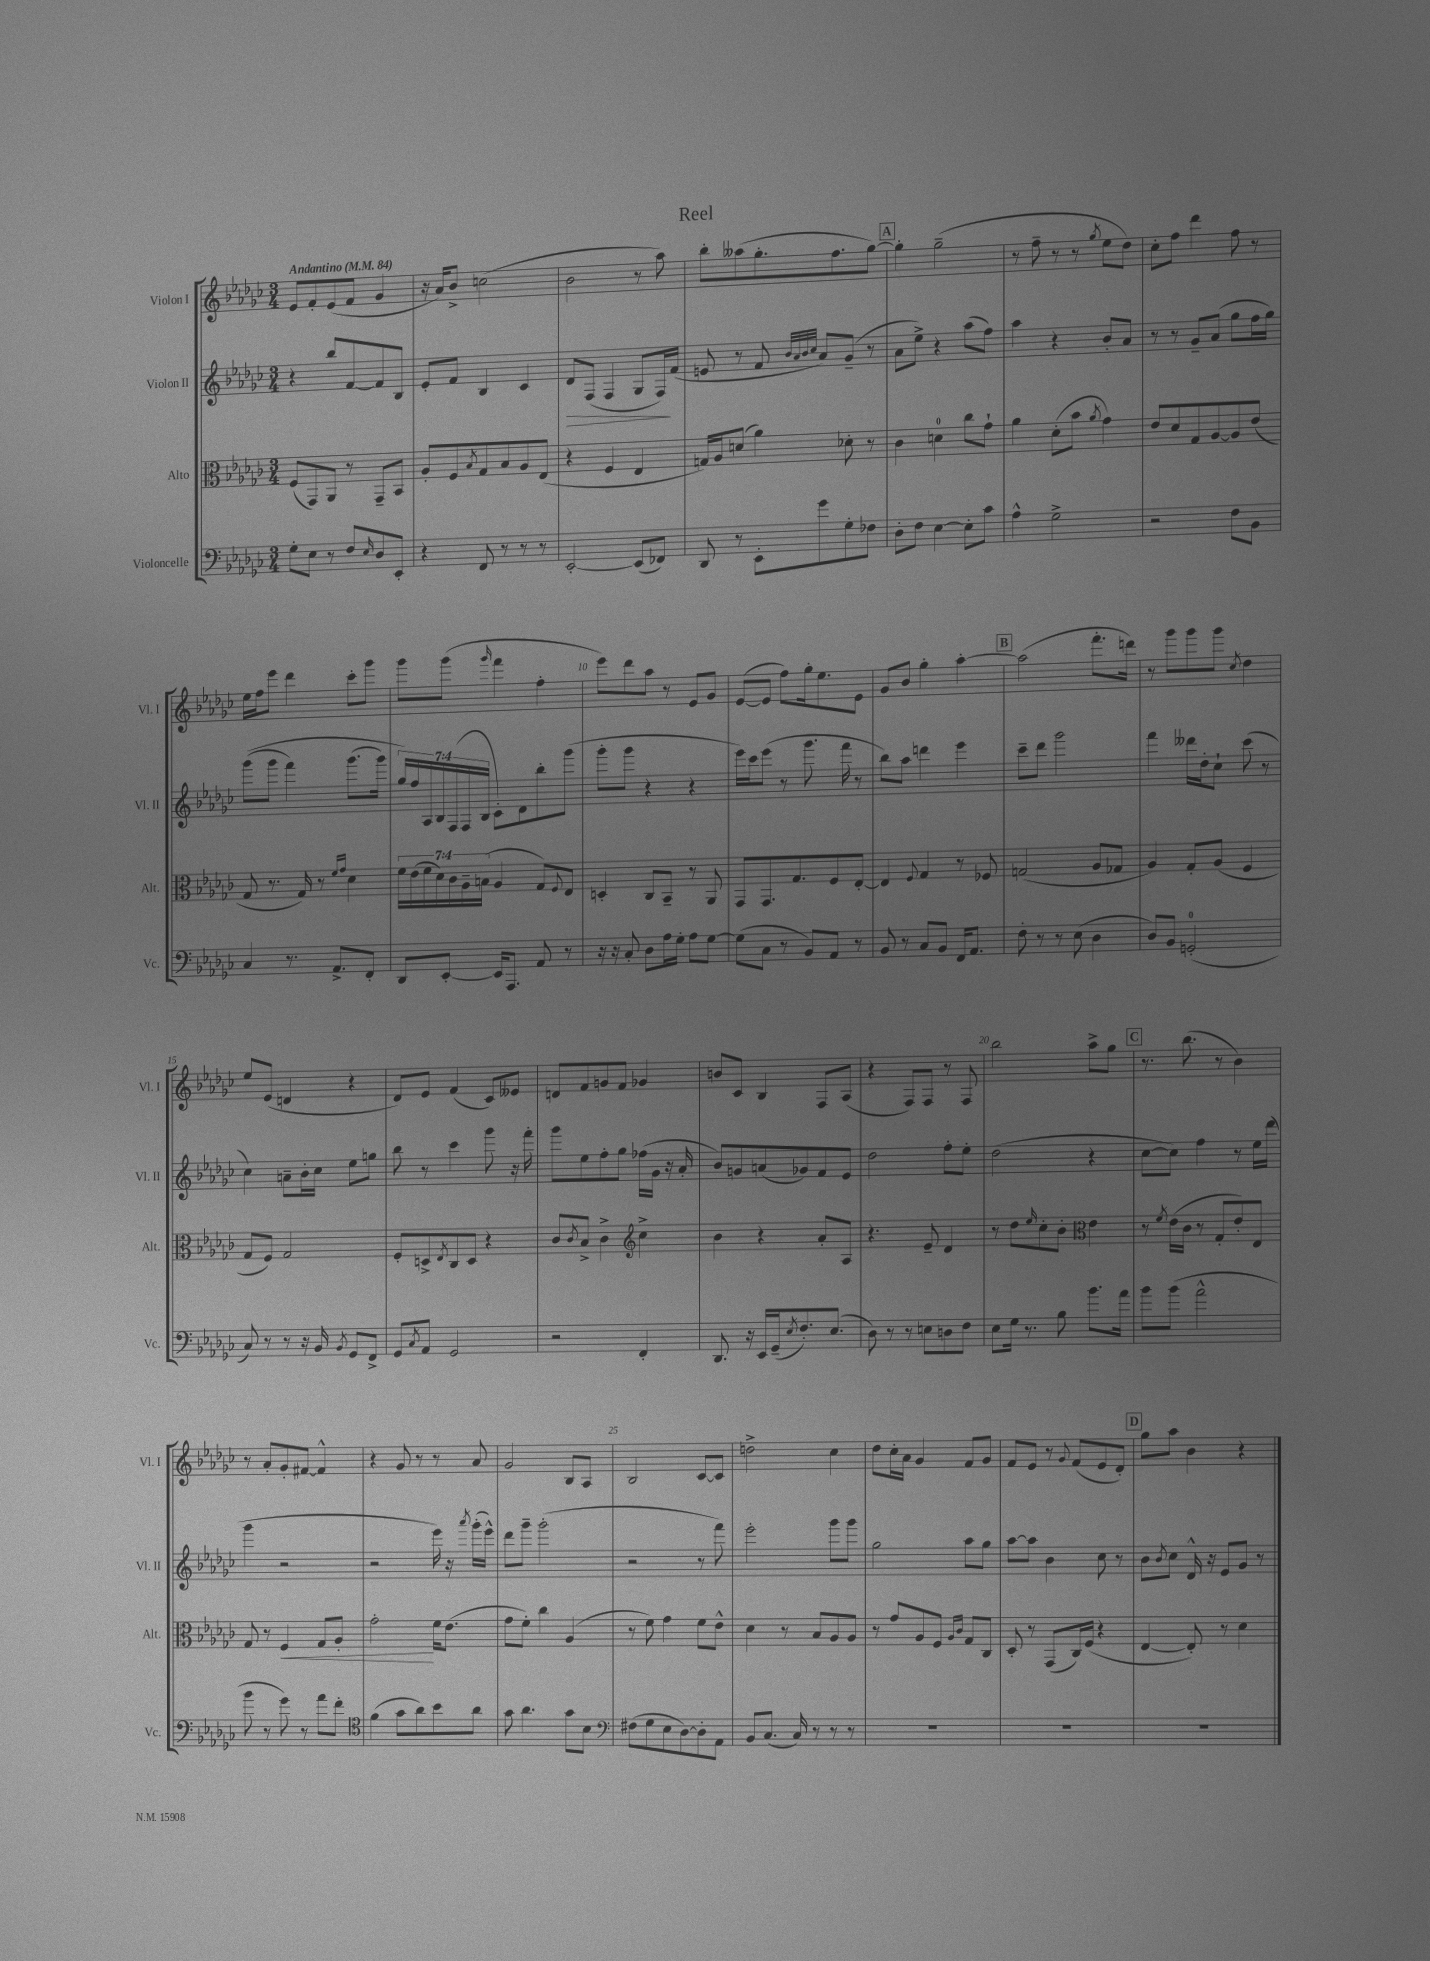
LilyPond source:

\header { title = "Reel" }
<<
\new StaffGroup <<
\new Staff = "s0" \with { instrumentName = "Violon I" shortInstrumentName = "Vl. I" } {
    \clef treble \key ges \major \numericTimeSignature \time 3/4 \tempo "Andantino" 4 = 84
    ees'8 f'8-. ees'8( f'8 ges'4 |
    r16 aes'16) bes'8-> c''2( |
    bes'2 r8 aes''8) |
    bes''8-. aeses''8( ges''8.-. f''8. ges''8~) |
    \mark \markup { \box "A" } ges''4-. ges''2--( |
    r8 f''8-- r8 r8 \acciaccatura { ges''8 } ees''8 des''8) |
    ces''8-. f''8 des'''4 f''8 r8 |
    ees''16 f''16 ees'''8 des'''4 ces'''8-. ges'''8 |
    ges'''8 ges'''8( \grace { ges'''16 } f'''4 f''4-. |
    ees'''8) des'''8 aes''8 r8 ees'8 ges'8 |
    ees'8~( ees'8 f''8) ges''16-. ees''8. ees'8 |
    ges'8 bes'8 ges''4-. aes''4~-. |
    \mark \markup { \box "B" } aes''2( f'''8.-. d'''16) |
    r8 ges'''8 ges'''8 ges'''8 \acciaccatura { ces''8 } des''4 |
    ees''8 ees'8( d'4 r4 |
    des'8) ees'8 f'4( ces'8) eeses'8 |
    d'8 f'8 g'8 f'8 ges'4 |
    b'8 ces'8 bes4 f8 aes8( |
    r4 f8) f8 r8 f8 |
    bes''2 aes''8-> ges''8 |
    \mark \markup { \box "C" } r8. bes''8.( r8 bes'4) |
    r8 aes'8-. ges'8-. fis'8~ fis'4-^ |
    r4 ges'8 r8 r8 aes'8 |
    ges'2 bes8 aes8 |
    bes2 ces'8~ ces'8 |
    d''2-> ces''4 |
    des''8 ces''16-. aes'16 ges'4 f'8 ges'8 |
    f'8 ees'8 r8 \appoggiatura { ges'8 } f'8( ees'8 des'8-.) |
    \mark \markup { \box "D" } ges''8 aes''8 bes'4 r4 \bar "|." |
}
\new Staff = "s1" \with { instrumentName = "Violon II" shortInstrumentName = "Vl. II" } {
    \clef treble \key ges \major \numericTimeSignature \time 3/4 \override Staff.TupletNumber.text = #tuplet-number::calc-fraction-text
    r4 bes''8 f'8~ f'8 bes8 |
    ees'8-. f'8 bes4 ces'4 |
    des'8\> f8( f4 ges8 f16\!) f'16( |
    e'8 r8 f'8 \grace { bes'32 aes'32 bes'32 ces''32 } aes'8) ges'8--( r8 |
    \mark \markup { \box "A" } aes'8 ees''8->) r4 aes''8( f''8) |
    aes''4 r4 bes'8-. aes'8 |
    r8 r8 ges'8-- aes'8( ges''8 f''16 ges''16) |
    ges'''8(\( ges'''8 f'''4) ges'''8.( ges'''16) |
    \tuplet 7/4 { ges''16\) f''16 aes16 bes16 f16( f16 bes16 } ces'8-.) des'8 bes''8-. ges'''8( |
    ges'''8-. ges'''8 r4 r4 |
    ees'''16) ces'''16 ees'''8( r8 ges'''8. f'''16 r8 |
    bes''8) aes''8 d'''4 ees'''4 |
    \mark \markup { \box "B" } ces'''8-- des'''8 ges'''2 |
    f'''4 deses'''16 des''16-. ces''8-! ces'''8( r8 |
    ces''4) a'8-- bes'16-. ces''16 ees''8 g''8 |
    bes''8 r8 ces'''4 ges'''8 r16 f'''16-. |
    ges'''8 ees''8 f''8-. ges''8 fes''16( ges'16 r16 aes'16-. |
    bes'8) g'8 a'8( ges'8) f'8 ees'8 |
    des''2 f''8-. ees''8-. |
    des''2( r4 |
    \mark \markup { \box "C" } ces''8~ ces''8) f''4 r8 ees''16 des'''16( |
    ges'''4 r2 |
    r2 ees'''16) r16 \acciaccatura { aes'''8 } ges'''16-.( ees'''16-^) |
    des'''8 ges'''8-- ges'''2-.( |
    r2 r8 f'''8) |
    ees'''2-. ges'''8 ges'''8 |
    ges''2 aes''8 ges''8 |
    aes''8~ aes''8 bes'4 ces''8 r8 |
    \mark \markup { \box "D" } bes'8 \acciaccatura { bes'8 } ces''8 des'16-^ r16 ees'8 ges'8 r8 \bar "|." |
}
\new Staff = "s2" \with { instrumentName = "Alto" shortInstrumentName = "Alt." } {
    \clef alto \key ges \major \numericTimeSignature \time 3/4 \override Staff.TupletNumber.text = #tuplet-number::calc-fraction-text
    f8( ges,8) aes,8 r8 ges,8-- bes,8 |
    aes8-. f8 \acciaccatura { bes8 } ges8 bes8 aes8 ees8( |
    r4 f4 ees4 |
    g16) aes16 d'8( aes'4) des'8-. r8 |
    \mark \markup { \box "A" } ces'4 d'4-0 ces''8 ges'8-! |
    aes'4 des'8-.( bes'8 \acciaccatura { aes'8 } ges'4) |
    ees'8 des'8 ges8 aes8~ aes8 ees'8( |
    ges8 r8. ges16) r8 \grace { f'16 ges'16 } des'4 |
    \tuplet 7/4 { f'16 ees'16( f'16 des'16) ces'16 aes16-- b16( } aes4 ges8) \appoggiatura { f8 } ees8 |
    d4-. ces8 bes,8-- r8 aes,8 |
    ges,8 ges,8. ges8. f8 ees8~-. |
    ees4 \appoggiatura { f8 } ges4 r8 fes8 |
    \mark \markup { \box "B" } g2( aes8 ges8 |
    aes4) ges8-. aes8( f4 |
    ges8 f8) ges2 |
    f8-. d8-> \acciaccatura { ees8 } ces8 d8 r4 |
    ces'8 \acciaccatura { ces'8 } bes8-> ces'4-> \clef treble ces''4-> |
    bes'4 r4 aes'8-. aes8 |
    r4. ees'8-- des'4 |
    r8 des''8 \grace { ees''16 } ces''8-. bes'8-. \clef alto ees'4 |
    \mark \markup { \box "C" } r8 \acciaccatura { f'8 } ees'16( ces'16 r8 ges8-. ees'8-.) ees8 |
    ges8 r8 f4\< ges8 aes8-. |
    ges'2-.\! f'16 ees'8.( |
    ges'8 f'8-.) ces''4 aes4( |
    r8 f'8) ges'4 f'8 ees'8-^ |
    des'4 r8 bes8 aes8 aes8 |
    r8 ges'8 aes8 f8 \grace { aes16 ces'16 } ges8 ces8 |
    des8-. r8 ges,8( ces16) f16( r4 |
    \mark \markup { \box "D" } ees4~ ees8-.) r8 des'4 \bar "|." |
}
\new Staff = "s3" \with { instrumentName = "Violoncelle" shortInstrumentName = "Vc." } {
    \clef bass \key ges \major \numericTimeSignature \time 3/4
    ges8-. ees8 r8 f8 \grace { ees16 } des8 ees,8-. |
    r4 f,8 r8 r8 r8 |
    ees,2~-. ees,8( fes,8) |
    des,8 r8 ees,8-. ges'8 ges8-. fes8 |
    \mark \markup { \box "A" } des8-. f8 ees4~ ees8-. ces'8 |
    aes4-^ ges2-> |
    r2 f8 bes,8 |
    ces4 r8. aes,8.-> f,8-. |
    des,8 ees,8~-. ees,16 aes,,8. aes,8 r8 |
    r16 r16 ces8-. des8 aes16 ges16-. aes8 ges8~ |
    ges8( ces8 r8 bes,8) aes,8 r8 |
    bes,8 r8 ces8 bes,8 f,16 aes,8. |
    \mark \markup { \box "B" } f8-. r8 r8 ees8( des4 |
    des8) bes,8 g,2-0-.( |
    ces8) r8 r8 r16 bes,16 \acciaccatura { bes,8 } ges,8 f,8-> |
    ges,8 \acciaccatura { ces8 } aes,8 ges,2 |
    r2 f,4-. |
    des,8. r16 ees,16 ges,16--( \acciaccatura { ees8 } f8.-.) ees8.( |
    des8) r8 r8 e8 d8 f8 |
    ees8 ges16 r8. bes8 bes'8. aes'16 |
    \mark \markup { \box "C" } bes'8 bes'8( aes'2-^ |
    bes'8 r8 ges'8) r8 aes'8 f'8-. |
    \clef tenor f'4( ges'8 aes'8) bes'8 aes'8 |
    ges'8 aes'4. ges'8 bes8 |
    \clef bass fis8( ges8 ees8 des8~) des8-. aes,8 |
    bes,8 ces8.( ces16) r8 r8 r8 |
    R2. |
    R2. |
    \mark \markup { \box "D" } R2. \bar "|." |
}
>>
>>
\layout { \context { \Score \override BarNumber.break-visibility = ##(#f #t #t) barNumberVisibility = #(every-nth-bar-number-visible 5) } }
